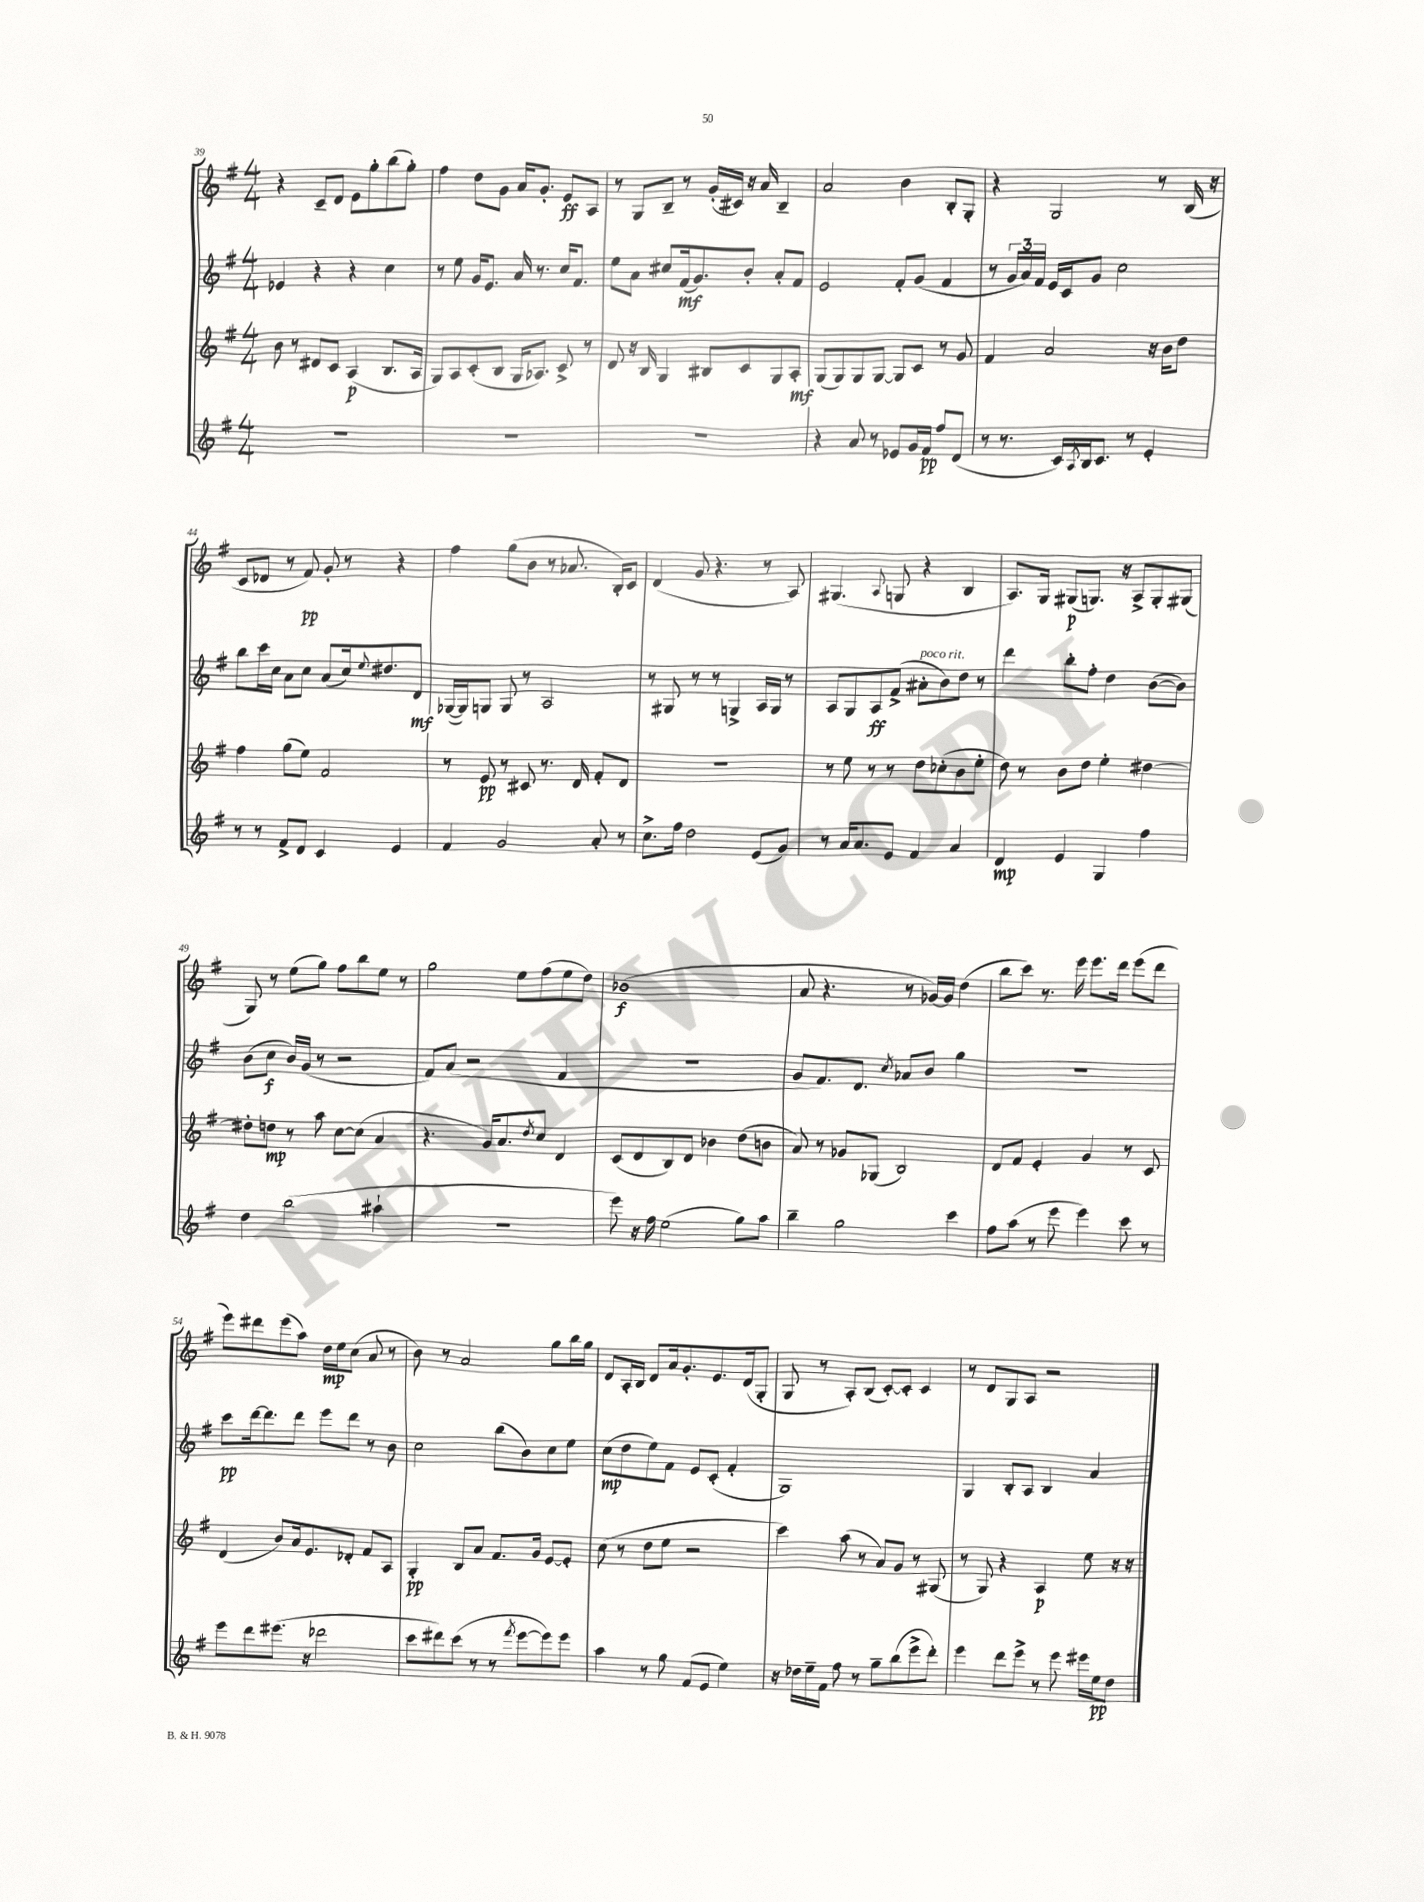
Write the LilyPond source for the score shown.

<<
\new StaffGroup <<
\new Staff = "s0" {
    \clef treble \key g \major \numericTimeSignature \time 4/4
    r4 c'8-- d'8 e'8 g''8-. b''8( g''8-.) |
    fis''4 d''8 g'8 a'16 g'8.-. e'8\ff a8 |
    r8 g8 b8-- r8 g'16-.( cis'16) r16 a'16 b4-- |
    a'2 b'4 b8-. g8-. |
    r4 g2 r8 b16( r16 |
    c'8 des'8 r8 fis'8\pp) g'8-. r8 r4 |
    fis''4 g''8( b'8 r8 aes'8. b16-.) c'8 |
    d'4( g'8 r4. r8 a8) |
    gis4.( \appoggiatura { a8 } g8 r4 b4 |
    a8.) g16 gis8\p( g8.) r16 a8-> g8-. gis8( |
    g8) r8 e''8( g''8) fis''8 b''8 e''8 r8 |
    g''2 e''8 fis''8( e''8 d''8) |
    bes'1\f( |
    a'8 r4. r8 ges'16~) ges'16 d''4( |
    b''8 c'''8) r8. e'''16 e'''8. d'''16 e'''8( d'''8 |
    e'''8) dis'''8 e'''8( a''8) d''16\mp e''16 c''8( a'8 r8 |
    b'8) r8 a'2 g''8 b''16 g''16 |
    d'8 a16-. b16 d'8 a'16 g'8.-. e'8. d'16( g8-. |
    g8 r8 a8-.) b8( c'8~-.) c'8-. c'4 |
    r8 d'8 g8 a8 r2 \bar "|." |
}
\new Staff = "s1" {
    \clef treble \key g \major \numericTimeSignature \time 4/4
    ees'4 r4 r4 c''4 |
    r8 e''8 g'16 e'8. a'16 r8. c''16 fis'8. |
    e''8 a'8 cis''8 fis'16\mf( g'8.) b'8-. a'8-. fis'8 |
    e'2 fis'8-. g'8( fis'4 |
    r8 \tuplet 3/2 { g'16 a'16) fis'16 } e'16 c'16 g'8 c''2 |
    b''8 c'''16 c''16 a'8 c''8 a'8( c''16) \appoggiatura { e''8 } dis''8. d'8\mf |
    ges16~( ges16) g8 g8 r8 a2 |
    r8 gis8 r8 r8 g4-> a16 g16 r8 |
    a8 g8 a8\ff fis'8->( ais'8-.^\markup { \italic "poco rit." } b'8) d''8 r8 |
    d'''4 b''8-. fis''8-. d''4 b'8~( b'8) |
    b'8( c''8\f b'16) g'16( r8 r2 |
    fis'8) a'8( r2 fis'4 |
    R1 |
    g'8 fis'8.) d'8. \acciaccatura { c''8 } aes'8 b'8 g''4 |
    R1 |
    c'''8\pp d'''16~ d'''8. d'''8 e'''8 d'''8 r8 b'8 |
    c''2 b''8( b'8) c''8 e''8 |
    c''8\mp( d''8 e''8) fis'8 e'8 c'8-.( fis'4-. |
    g1) |
    g4 b8-. a8 b4 a'4 \bar "|." |
}
\new Staff = "s2" {
    \clef treble \key g \major \numericTimeSignature \time 4/4
    b'8 r8 dis'8 c'8 a4\p( b8. a16 |
    g8) a8 c'8-.( b8 g16 aes8.) c'8-> r8 |
    d'8 r16 b16 g4 bis8 c'8 g8 a8-.\mf |
    g8( g8) g8 g8~ g8 c'8 r8 g'8 |
    fis'4 a'2 r16 b'16 d''8 |
    fis''4 g''8( e''8) fis'2 |
    r8 e'8\pp r8 cis'8 r8. d'16 fis'8-. d'8 |
    R1 |
    r8 e''8 r8 r8 d''8 ces''8-.( b'8 e''8-. |
    d''8) r8 b'8 d''8 e''4-. dis''4~ |
    dis''8-. d''8\mp r8 a''8 c''8~ c''8( a'4 |
    r4. g'16) a'8. \acciaccatura { d''8 } c''8 d'4 |
    c'8( d'8 b8) d'8 bes'4 d''8( b'8 |
    a'8) r8 ges'8 ges8( b2) |
    d'8 fis'8 e'4-. g'4 r8 c'8 |
    d'4( b'8) a'16 e'8. des'8-. fis'8 a8 |
    g4-.\pp b8 a'8 fis'8. g'16 e'8~ e'8-. |
    c''8( r8 d''8 e''8 r2 |
    c'''4) a''8( r8 a'8) g'8 r8 gis8( |
    r8 g8) r4 a4\p e''8 r16 r16 \bar "|." |
}
\new Staff = "s3" {
    \clef treble \key g \major \numericTimeSignature \time 4/4
    R1 |
    R1 |
    R1 |
    r4 a'8 r8 ees'8 g'16 fis'16\pp fis''8 d'8( |
    r8 r8. c'16) \acciaccatura { a8 } b16 c'8. r8 e'4-. |
    r8 r8 fis'8-> d'8 c'4 e'4 |
    fis'4 g'2 a'8-. r8 |
    c''8.-> fis''16 d''2 e'8( g'8) |
    r8 a'16 a'8. e'8 fis'4 a'4 |
    d'4\mp e'4 g4 fis''4 |
    d''4 b''2( ais''4-! |
    R1 |
    e'''8) r16 fis''16 e''2( g''8) a''8 |
    b''4-- g''2 c'''4 |
    fis''8 a''8( r8 e'''8 e'''4) c'''8 r8 |
    e'''8 d'''8 eis'''8.( r16 des'''2 |
    c'''8 dis'''8) c'''8( r8 r8 \acciaccatura { fis'''8 } e'''8~ e'''8) e'''8 |
    a''4 r8 g''8 fis'8( e'8 e''4) |
    r16 des''16 e''16-- fis'16 fis''8 r8 g''8-- b''8( e'''8-> d'''8-.) |
    e'''4 d'''8 e'''8-> r8 e'''8 eis'''16 e''16\pp d''8 \bar "|." |
}
>>
>>
\layout { \context { \Score currentBarNumber = #39 } }
